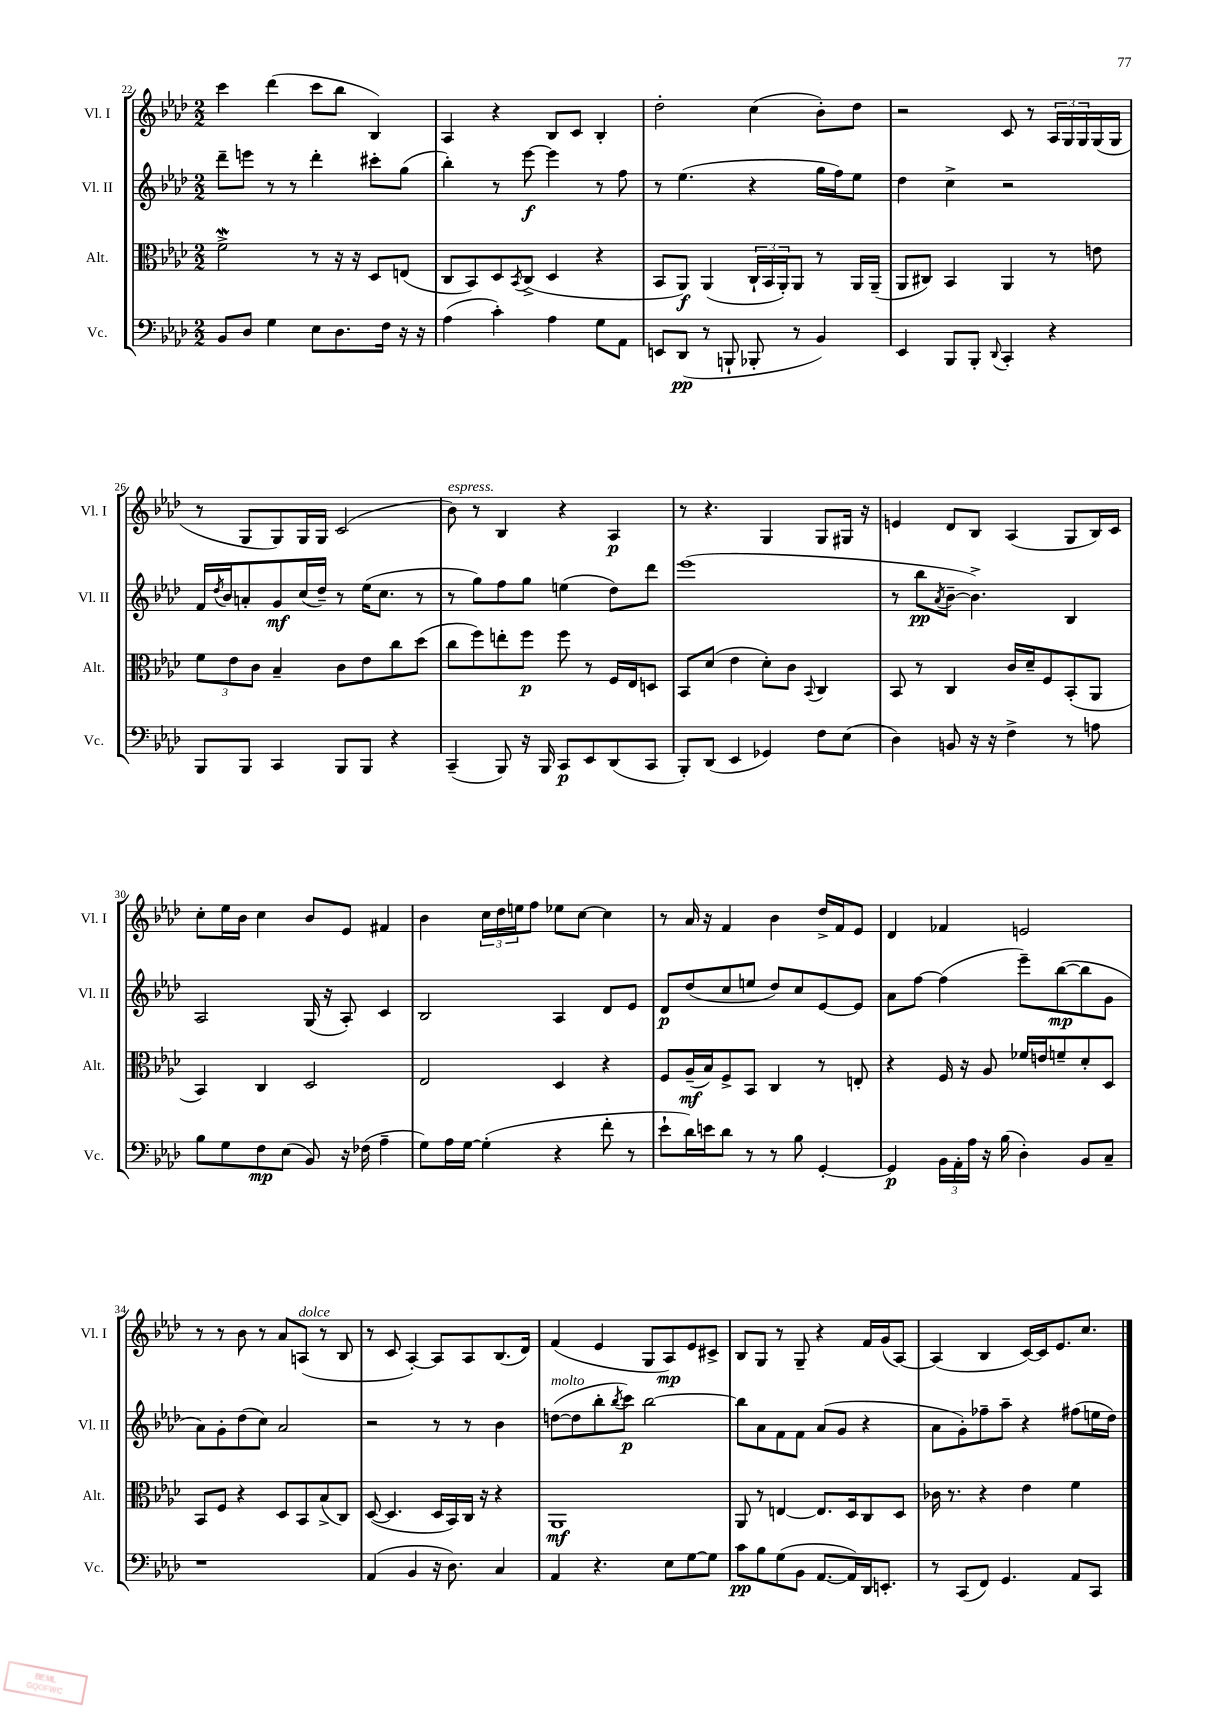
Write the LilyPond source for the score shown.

<<
\new StaffGroup <<
\new Staff = "s0" \with { instrumentName = "Vl. I" shortInstrumentName = "Vl. I" } {
    \clef treble \key aes \major \numericTimeSignature \time 2/2
    c'''4 des'''4( c'''8 bes''8 bes4) |
    aes4 r4 bes8 c'8 bes4-. |
    des''2-. c''4( bes'8-.) des''8 |
    r2 c'8 r8 \tuplet 3/2 { aes16 g16 g16 } g16( g16 |
    r8 g8 g8) g16 g16 c'2( |
    bes'8^\markup { \italic "espress." }) r8 bes4 r4 aes4\p |
    r8 r4. g4 g8 gis16 r16 |
    e'4 des'8 bes8 aes4( g8 bes16) c'16 |
    c''8-. ees''16 bes'16 c''4 bes'8 ees'8 fis'4 |
    bes'4 \tuplet 3/2 { c''16 des''16 e''16 } f''8 ees''8 c''8~ c''4 |
    r8 aes'16 r16 f'4 bes'4 des''16-> f'16 ees'8 |
    des'4 fes'4 e'2 |
    r8 r8 bes'8 r8 aes'8 a8^\markup { \italic "dolce" }( r8 bes8 |
    r8 c'8 aes4~-.) aes8 aes8 bes8.( des'16) |
    f'4( ees'4 g8 aes8\mp) ees'8 cis'8-> |
    bes8 g8 r8 g8-- r4 f'16 g'16( aes8~) |
    aes4( bes4 c'16~) c'16 ees'8. c''8. \bar "|." |
}
\new Staff = "s1" \with { instrumentName = "Vl. II" shortInstrumentName = "Vl. II" } {
    \clef treble \key aes \major \numericTimeSignature \time 2/2
    des'''8-- e'''8 r8 r8 des'''4-. cis'''8-. g''8( |
    bes''4-.) r8 ees'''8~\f ees'''4 r8 f''8 |
    r8 ees''4.( r4 g''16 f''16) ees''8 |
    des''4 c''4-> r2 |
    f'16 \acciaccatura { des''8 } bes'16 a'8-. g'8\mf c''16( des''16--) r8 ees''16( c''8. r8 |
    r8 g''8) f''8 g''8 e''4( des''8) des'''8 |
    ees'''1( |
    r8 bes''8\pp \acciaccatura { aes'8 } bes'8~-- bes'4.->) bes4 |
    aes2 g16( r16 aes8-.) c'4 |
    bes2 aes4 des'8 ees'8 |
    des'8\p des''8( c''8 e''8 des''8) c''8 ees'8~ ees'8 |
    aes'8 f''8~ f''4( ees'''8--) bes''8~\mp( bes''8 g'8 |
    aes'8) g'8-. des''8( c''8) aes'2 |
    r2 r8 r8 bes'4 |
    d''8~^\markup { \italic "molto" }( d''8 bes''8-. \acciaccatura { bes''8 } c'''8\p) bes''2~ |
    bes''8 aes'8 f'8 f'8 aes'8( g'8 r4 |
    aes'8 g'8-.) fes''8-- aes''8-- r4 fis''8( e''16 des''16) \bar "|." |
}
\new Staff = "s2" \with { instrumentName = "Alt." shortInstrumentName = "Alt." } {
    \clef alto \key aes \major \numericTimeSignature \time 2/2
    f'2->\mordent r8 r16 r16 des8 e8( |
    c8 bes,8) des8 \acciaccatura { bes,8 } c8->( des4 r4 |
    bes,8 aes,8\f) aes,4( \tuplet 3/2 { c16-! bes,16 aes,16-.) } aes,8 r8 aes,16 aes,16--( |
    aes,8 cis8) bes,4 aes,4 r8 e'8 |
    \tuplet 3/2 { f'8 ees'8 c'8 } bes4-- c'8 ees'8 c''8 des''8( |
    c''8 f''8) e''8-. f''8\p f''8 r8 f16 ees16 d8 |
    bes,8 des'8( ees'4 des'8-.) c'8 \appoggiatura { bes,8 } c4 |
    bes,8 r8 c4 c'16 des'16-- f8 bes,8-.( aes,8 |
    bes,4) c4 des2 |
    ees2 des4 r4 |
    f8 aes16--\mf( bes16) f8-> bes,8 c4 r8 e8-. |
    r4 f16 r16 aes8 fes'16 e'16 f'8-- des'8-. des8 |
    bes,8 f8 r4 des8 bes,8 bes8->( c8) |
    des8~( des4. des16 bes,16) c16 r16 r4 |
    aes,1\mf |
    aes,8 r8 e4~ e8. des16 c8 des8 |
    ces'16 r8. r4 ees'4 f'4 \bar "|." |
}
\new Staff = "s3" \with { instrumentName = "Vc." shortInstrumentName = "Vc." } {
    \clef bass \key aes \major \numericTimeSignature \time 2/2
    bes,8 des8 g4 ees8 des8. f16 r16 r16 |
    aes4( c'4-.) aes4 g8 aes,8 |
    e,8 des,8\pp( r8 b,,8-! bes,,8-. r8 bes,4) |
    ees,4 bes,,8 bes,,8-. \appoggiatura { des,8 } c,4-. r4 |
    bes,,8 bes,,8 c,4 bes,,8 bes,,8 r4 |
    c,4--( bes,,8) r16 bes,,16 c,8\p ees,8 des,8( c,8 |
    bes,,8-.) des,8( ees,4 ges,4) f8 ees8( |
    des4) b,8 r16 r16 f4-> r8 a8 |
    bes8 g8 f8\mp ees8( bes,8) r16 fes16( aes4-- |
    g8) aes16 g16~ g4-.( r4 f'8-. r8 |
    ees'8-! des'16) e'16 des'8 r8 r8 bes8 g,4~-. |
    g,4\p \tuplet 3/2 { bes,16 aes,16-. aes16 } r16 bes16( des4-.) bes,8 c8-- |
    r1 |
    aes,4( bes,4 r16 des8.) c4 |
    aes,4 r4. ees8 g8~ g8 |
    c'8\pp bes8 g8( bes,8 aes,8.~ aes,16) des,16 e,8.-. |
    r8 c,8( f,8) g,4. aes,8 c,8 \bar "|." |
}
>>
>>
\layout { \context { \Score currentBarNumber = #22 } }
